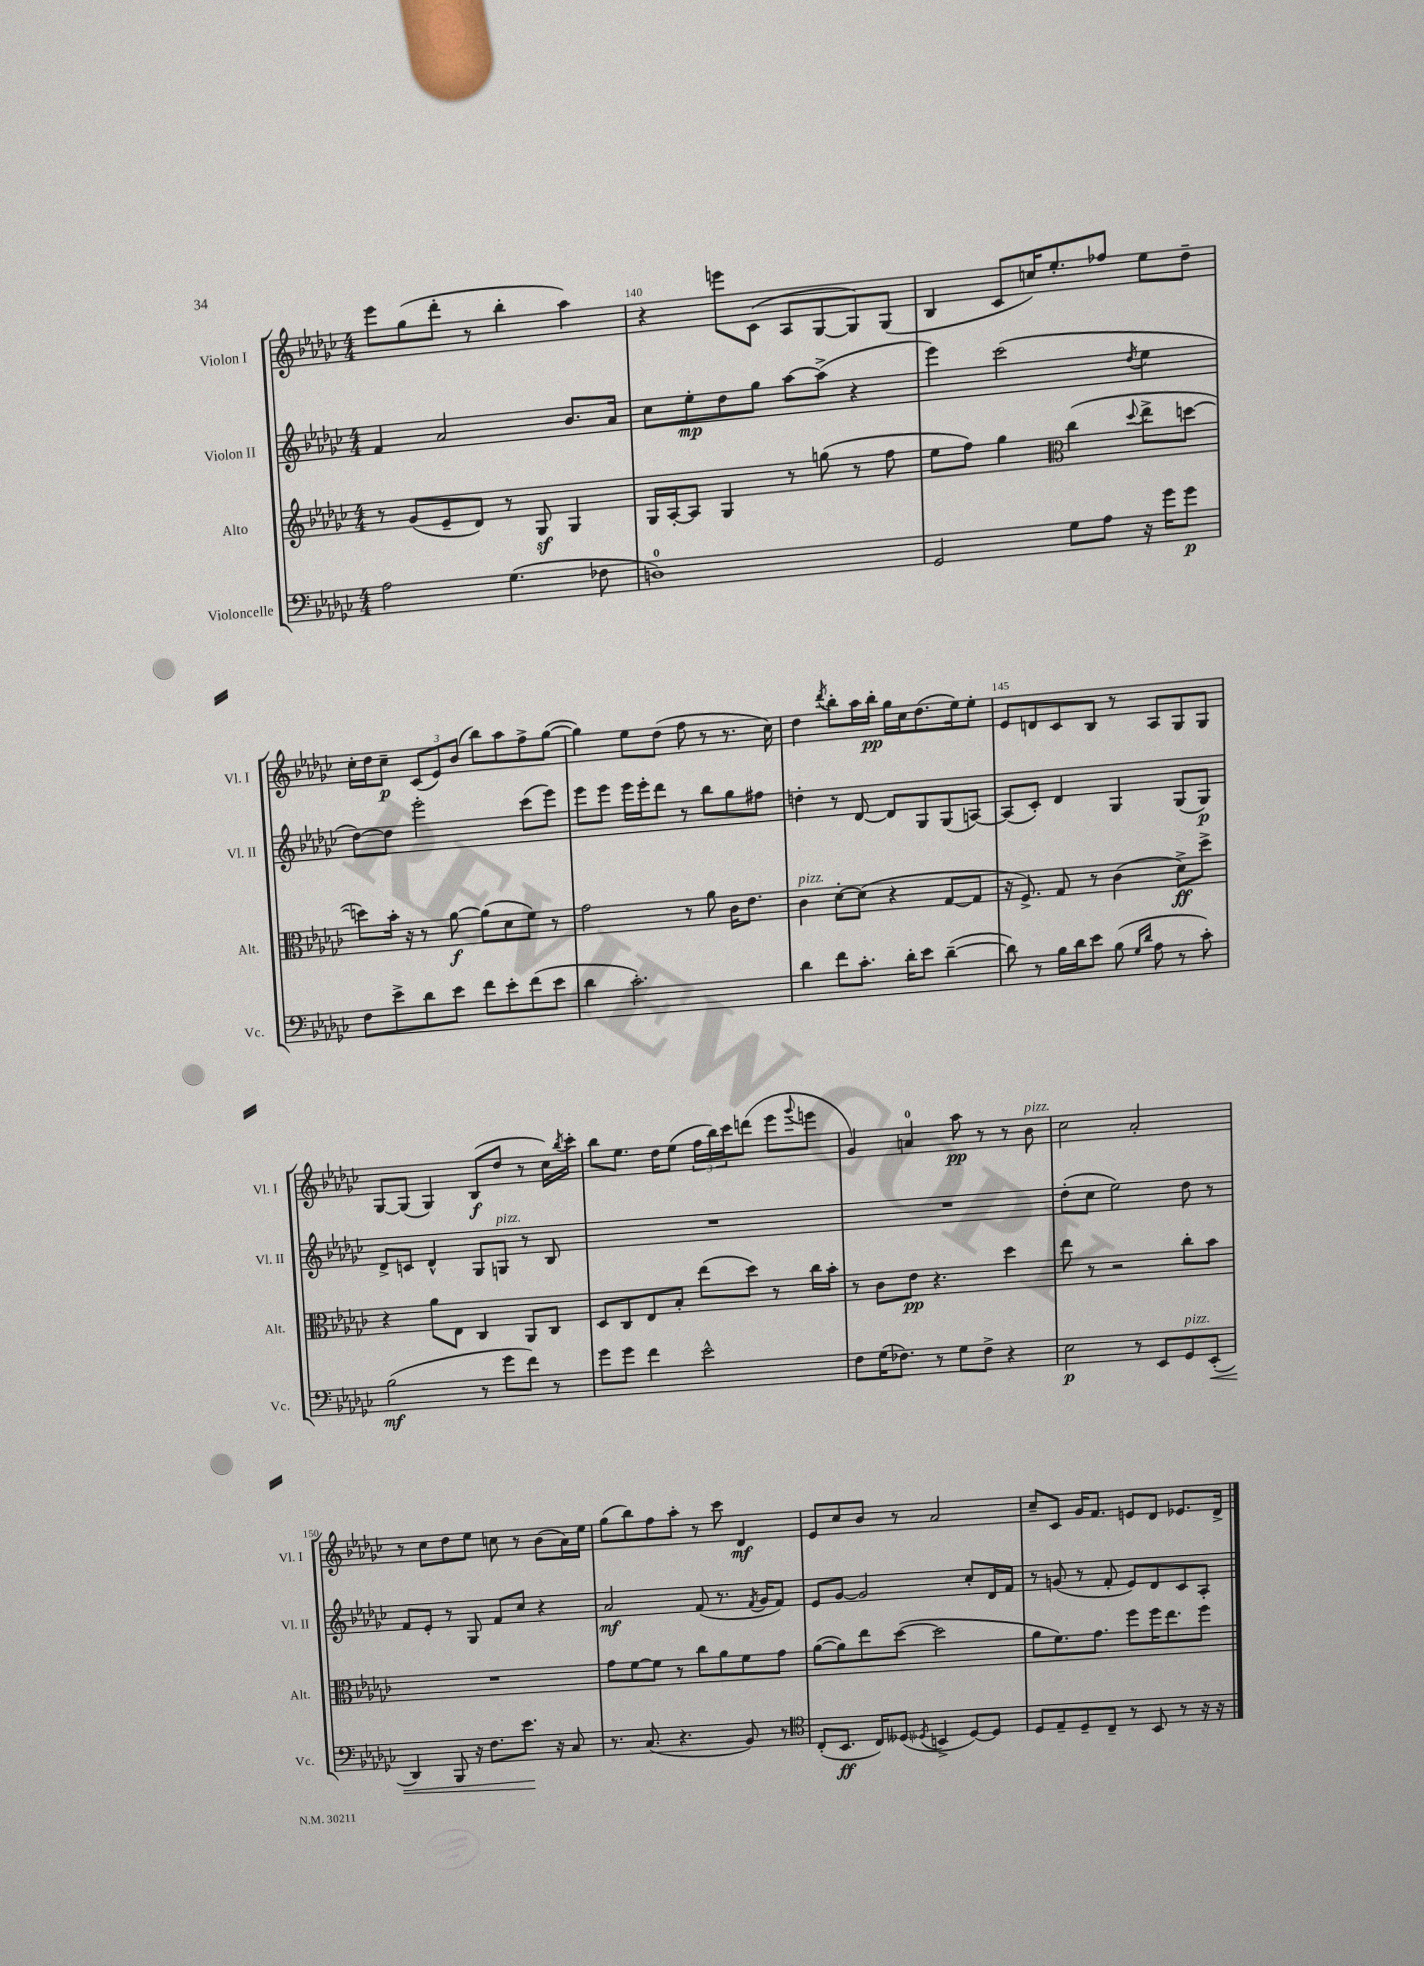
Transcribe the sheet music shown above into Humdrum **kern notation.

**kern	**dynam	**kern	**dynam	**kern	**dynam	**kern	**dynam
*part4	*part4	*part3	*part3	*part2	*part2	*part1	*part1
*staff4	*staff4	*staff3	*staff3	*staff2	*staff2	*staff1	*staff1
*I"Violoncelle	*	*I"Alto	*	*I"Violon II	*	*I"Violon I	*
*I'Vc.	*	*I'Alt.	*	*I'Vl. II	*	*I'Vl. I	*
*clefF4	*	*clefG2	*	*clefG2	*	*clefG2	*
*k[b-e-a-d-g-c-]	*	*k[b-e-a-d-g-c-]	*	*k[b-e-a-d-g-c-]	*	*k[b-e-a-d-g-c-]	*
*M4/4	*	*M4/4	*	*M4/4	*	*M4/4	*
=139	=139	=139	=139	=139	=139	=139	=139
2A-\	.	8r	.	4f/	.	8eee-\L	.
.	.	(8g-/L	.	.	.	(8gg-\	.
.	.	8e-~/	.	2a-/	.	8ddd-'\J	.
.	.	8d-/J)	.	.	.	8r	.
(4.G-\	.	8r	.	.	.	4bb-'\	.
.	.	8G-z/	.	.	.	.	.
.	.	4G-/	.	8.b-/L	.	4aa-\)	.
8F-X\	.	.	.	.	.	.	.
.	.	.	.	16a-/Jk	.	.	.
=140	=140	=140	=140	=140	=140	=140	=140
1Dn)	.	16G-/LL	.	8cc-\L	.	4r	.
.	.	[16A-'/J	.	.	.	.	.
.	.	8A-/J]	.	8ee-'\	mp	.	.
.	.	4G-/	.	8dd-\	.	8eeen\L	.
.	.	.	.	8gg-\J	.	(8c-\J	.
.	.	8r	.	[8aa-\L	.	8A-/L	.
.	.	(8ggn\	.	(8aa-^\J]	.	[8G-/	.
.	.	8r	.	4r	.	8G-/])	.
.	.	8ff\	.	.	.	(8G-/J	.
=141	=141	=141	=141	=141	=141	=141	=141
2GG-/	.	8ee-\L	.	4eee-\)	.	4B-/	.
.	.	8ff\J)	.	.	.	.	.
.	.	4gg-\	.	(2ccc-\	.	8c-/L	.
.	.	.	.	.	.	16ccn/K)	.
.	.	.	.	.	.	8.ee-'/	.
*	*	*clefC3	*	*	*	*	*
8G-\L	.	(4cc-\	.	.	.	.	.
8A-\J	.	.	.	.	.	8ff-X/J	.
.	.	8qqdd-/	.	8qdd-/	.	.	.
16r	.	8ee-^\L	.	4ee-\	.	8ee-\L	.
16g-\KL	.	.	.	.	.	.	.
8g-\J	p	[8ddn\J	.	.	.	8dd-~\J	.
!!LO:LB:g=z
=142	=142	=142	=142	=142	=142	=142	=142
8F\L	.	8ddn\L])	.	[8dd-\L)	.	16cc-'\LL	.
.	.	.	.	.	.	16dd-\J	.
8e-^\	.	16b-'\Jk	.	8dd-\J]	.	8cc-~\J	p
.	.	16r	.	.	.	.	.
8d-\	.	8r	.	2eee-'\	.	(12c-/L	.
.	.	.	.	.	.	12e-/)	.
8e-\J	.	[8a-\	f	.	.	.	.
.	.	.	.	.	.	(12b-/J	.
8f\L	.	(8a-\L]	.	.	.	8bb-\L)	.
8e-'\	.	8d-\	.	.	.	8aa-\	.
(8f\	.	8f\J)	.	(8ccc-\L	.	8ff^\	.
8e-\J	.	8r	.	8eee-\J)	.	([8gg-\J	.
=143	=143	=143	=143	=143	=143	=143	=143
4d-\	.	2g-\	.	8eee-\L	.	4gg-\])	.
.	.	.	.	8eee-\J	.	.	.
2.c-'\)	.	.	.	16eee-\LL	.	8ee-\L	.
.	.	.	.	16eee-'\J	.	.	.
.	.	.	.	8ddd-\J	.	(8dd-\J	.
.	.	8r	.	8r	.	8ff\	.
.	.	8a-\	.	8bb-\L	.	8r	.
.	.	16c-\KL	.	8gg-\	.	8.r	.
.	.	8.e-\J	.	.	.	.	.
.	.	.	.	8ff#X\J	.	.	.
.	.	.	.	.	.	16cc-\)	.
=144	=144	=144	=144	=144	=144	=144	=144
!	!	!LO:TX:a:i:t=pizz.	!	!	!	!	!
4d-\	.	4c-\	.	4ddn'\	.	4dd-\	.
.	.	.	.	.	.	8qddd-/	.
8f\L	.	[8d-'\L	.	8r	.	8bb-'\L	.
8.c-'\J	.	(8d-\J]	.	[8d-/	.	16aa-\L	.
.	.	.	.	.	.	16bb-'\JJ	pp
.	.	4r	.	8d-/L]	.	16gg-\LL	.
16d-'\KL	.	.	.	.	.	16cc-\J	.
8e-\J	.	.	.	8G-/	.	(8.dd-\	.
([4d-~\	.	[8G-/L	.	(8G-/	.	.	.
.	.	.	.	.	.	16ee-\k)	.
.	.	8G-/J]	.	[8An/J)	.	8ee-'\J	.
=145	=145	=145	=145	=145	=145	=145	=145
8d-\])	.	16r	.	(8A/L]	.	8e-/L	.
.	.	8.F^/)	.	.	.	.	.
8r	.	.	.	8c-'/J)	.	8dn/	.
16B-\LL	.	8G-/	.	4d-/	.	8c-/	.
16d-\J	.	.	.	.	.	.	.
8e-\J	.	8r	.	.	.	8B-/J	.
(8B-\	.	(4c-\	.	4G-/	.	8r	.
16qqG-/LL	.	.	.	.	.	.	.
16qqd-/JJ	.	.	.	.	.	.	.
8A-\	.	.	.	.	.	8A-/L	.
8r	.	8d-^\L)	ff	(8G-/L	.	8G-/	.
8c-'\)	.	8dd-^\J	.	8G-/J)	p	8G-/J	.
!!LO:LB:g=z
=146	=146	=146	=146	=146	=146	=146	=146
(2B-\	mf	4r	.	8d-^/L	.	[8G-/L	.
.	.	.	.	8cn/J	.	(8G-/J]	.
.	.	8a-\L	.	4d-^^/	.	4G-/)	.
.	.	8E-\J	.	.	.	.	.
8r	.	4C-/	.	8G-/L	.	(8B-/L	f
!	!	!	!	!LO:TX:a:i:t=pizz.	!	!	!
8g-\L	.	.	.	8Gn/J	.	8dd-/J	.
8f\J)	.	8AA-/L	.	8r	.	8r	.
8r	.	8C-/J	.	8B-/	.	16cc-\LL)	.
.	.	.	.	.	.	8qbb-/	.
.	.	.	.	.	.	16ccc-'\JJ	.
=147	=147	=147	=147	=147	=147	=147	=147
8g-\L	.	8D-/L	.	1r	.	8bb-\L	.
8g-\J	.	8C-/	.	.	.	8.ee-\J	.
4f\	.	8E-/	.	.	.	.	.
.	.	.	.	.	.	16dd-\KL	.
.	.	8B-'/J	.	.	.	(8ee-\J	.
2e-^^\	.	(8ee-\L	.	.	.	24ff\LL	.
.	.	.	.	.	.	24bb-\)	.
.	.	.	.	.	.	24ccc-\J	.
.	.	8dd-\J)	.	.	.	(8dddn\J	.
.	.	8r	.	.	.	8eee-\L	.
.	.	.	.	.	.	8qqggg-/	.
.	.	16cc-\LL	.	.	.	8eeen\J	.
.	.	16b-'\JJ	.	.	.	.	.
=148	=148	=148	=148	=148	=148	=148	=148
8F\L	.	8r	.	1r	.	4g-/)	.
(16G-\K	.	8c-\L	.	.	.	.	.
8.F-X\J)	.	.	.	.	.	.	.
.	.	8e-\J	pp	.	.	4an/	.
8r	.	4.r	.	.	.	.	.
8G-\L	.	.	.	.	.	8aa-\	pp
8F-^\J	.	.	.	.	.	8r	.
4r	.	4dd-\	.	.	.	8r	.
!	!	!	!	!	!	!LO:TX:a:i:t=pizz.	!
.	.	.	.	.	.	8b-\	.
=149	=149	=149	=149	=149	=149	=149	=149
2E-\	p	8ee-\	.	(8dd-'\L	.	2cc-\	.
.	.	8r	.	8cc-\J	.	.	.
.	.	2r	.	2ee-\)	.	.	.
8r	.	.	.	.	.	2a-'/	.
8EE-/L	.	.	.	.	.	.	.
!LO:TX:a:i:t=pizz.	!	!	!	!	!	!	!
8GG-/	.	8cc-'\L	.	8dd-\	.	.	.
!	!LO:HP:b	!	!	!	!	!	!
(8EE-'/J	<	8b-\J	.	8r	.	.	.
!!LO:LB:g=z
=150	=150	=150	=150	=150	=150	=150	=150
4DD-/)	.	1r	.	8f/L	.	8r	.
.	.	.	.	8e-'/J	.	8cc-\L	.
8BBB-/	.	.	.	8r	.	8dd-\	.
16r	.	.	.	8G-/	.	8ee-\J	.
8.F\L	.	.	.	.	.	.	.
.	.	.	.	8f/L	.	8ccn\	.
8.e-\J	.	.	.	8cc-/J	.	8r	.
.	.	.	.	4r	.	(8b-\L	.
16r	[	.	.	.	.	.	.
8C-/	.	.	.	.	.	16a-\L)	.
.	.	.	.	.	.	16ee-\JJ	.
=151	=151	=151	=151	=151	=151	=151	=151
8.r	.	8g-\L	.	2a-/	mf	(8gg-\L	.
.	.	[8f\	.	.	.	8bb-\)	.
(8.C-/	.	.	.	.	.	.	.
.	.	8f\J]	.	.	.	8ff\	.
4.r	.	8r	.	.	.	8aa-'\J	.
.	.	8cc-\L	.	(8f/	.	8r	.
.	.	8a-\	.	8.r	.	8ccc-\	.
8BB-/)	.	8f\	.	.	.	4d-/	mf
.	.	.	.	8qf/	.	.	.
.	.	.	.	16g-/KL	.	.	.
8r	.	8g-\J	.	8f/J)	.	.	.
=152	=152	=152	=152	=152	=152	=152	=152
*clefC4	*	*	*	*	*	*	*
(8C-'/L	.	([8a-\L	.	8e-/L	.	8e-/L	.
8.BB-/J	ff	8a-\])	.	[8g-/J	.	8cc-/	.
.	.	8ee-\	.	2g-/]	.	8b-/J	.
16C-/KL)	.	.	.	.	.	.	.
(8D--X/J	.	([8dd-\J	.	.	.	8r	.
8qD-X/	.	.	.	.	.	.	.
4BBn^/	.	2dd-\]	.	.	.	2a-/	.
[8D-/L)	.	.	.	8cc-'/L	.	.	.
8D-/J]	.	.	.	16d-/L	.	.	.
.	.	.	.	16f/JJ	.	.	.
=153	=153	=153	=153	=153	=153	=153	=153
8D-/L	.	8a-\L	.	8r	.	8cc-~/L	.
8E-~/	.	8.f\)	.	(8gn/	.	8c-/J	.
8D-~/	.	.	.	8r	.	16g-/KL	.
.	.	8.g-\J	.	.	.	8.f/J	.
8C-~/J	.	.	.	8f'/	.	.	.
8r	.	8ff\L	.	8e-/L)	.	8en/L	.
8BB-/	.	16ff\K	.	8d-/	.	8d-/J	.
.	.	8.ee-\	.	.	.	.	.
8r	.	.	.	8c-/	.	8.e-X/L	.
16r	.	8ff\J	.	8A-'/J	.	.	.
16r	.	.	.	.	.	16d-^/Jk	.
==	==	==	==	==	==	==	==
*-	*-	*-	*-	*-	*-	*-	*-
